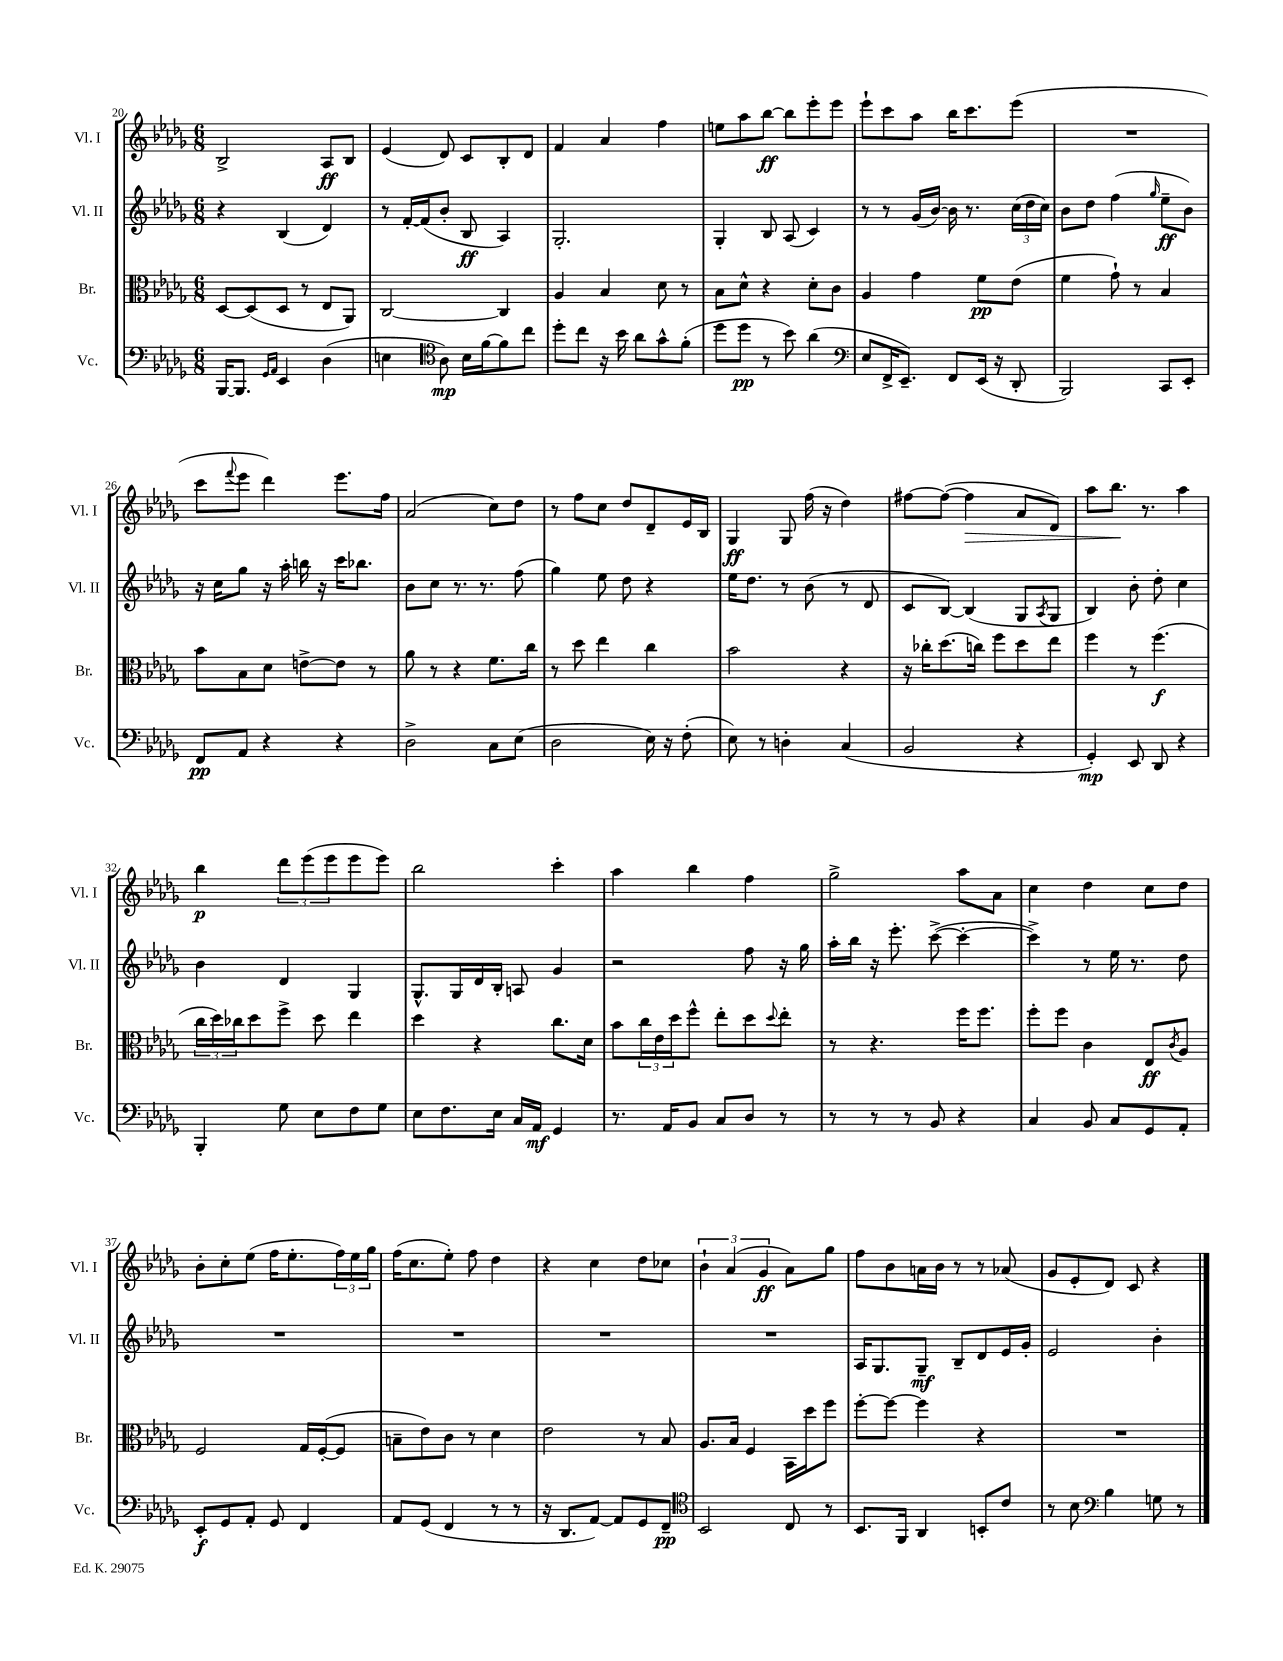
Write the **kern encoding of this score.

**kern	**kern	**kern	**kern
*staff4	*staff3	*staff2	*staff1
*clefF4	*clefC3	*clefG2	*clefG2
*k[b-e-a-d-g-]	*k[b-e-a-d-g-]	*k[b-e-a-d-g-]	*k[b-e-a-d-g-]
*M6/8	*M6/8	*M6/8	*M6/8
[16BBB-	[8D-	4r	2B-^
8.BBB-]	.	.	.
.	(8D-]	.	.
16qqGG-	.	.	.
16qqAA-	.	.	.
4EE-	8D-	(4B-	.
.	8r	.	.
(4D-	8E-	4d-)	8A-
.	8AA-)	.	8B-
=	=	=	=
4E	[2C	8r	(4e-
.	.	[16f'	.
.	.	(16f]	.
*clefC4	*	*	*
8A-)	.	8b-'	8d-)
16B-	.	8B-	8c
[16f	.	.	.
8f]	4C]	4A-)	8B-'
8cc	.	.	8d-
=	=	=	=
8dd-'	4A-	2.G-'	4f
8cc	.	.	.
16r	4B-	.	4a-
16b-	.	.	.
8a-	.	.	.
8g-^^	8d-	.	4ff
(8f'	8r	.	.
=	=	=	=
8dd-	8B-	4G-'	8ee
8dd-	8d-^^	.	8aa-
8r	4r	8B-	[8bb-
8b-)	.	(8A-	8bb-]
(4a-	8d-'	4c)	8eee-'
.	8c	.	8eee-
=	=	=	=
*clefF4	*	*	*
8E-	4A-	8r	8eee-`
16FF^	.	8r	8ccc
8.EE-~)	.	.	.
.	4g-	(16g-	8aa-
.	.	[16b-)	.
8FF	.	16b-]	16bb-
.	.	8.r	8.ccc
(16EE-	8f	.	.
16r	.	.	.
8DD-'	(8e-	(24cc	(8eee-
.	.	24dd-	.
.	.	24cc)	.
=	=	=	=
2BBB-)	4f	8b-	2.r
.	.	8dd-	.
.	8g-`)	(4ff	.
.	8r	.	.
.	.	16qqgg-	.
8CC	4B-	8ee-~	.
8EE-'	.	8b-)	.
=	=	=	=
8FF	8b-	16r	8ccc
.	.	16cc	.
.	.	.	8qqfff
8AA-	8B-	8gg-	8eee-
4r	8d-	16r	4ddd-)
.	.	16aa-'	.
.	[8e^	16bb	.
.	.	16r	.
4r	8e]	16ccc	8.eee-
.	.	8.bb-	.
.	8r	.	.
.	.	.	16ff
=	=	=	=
2D-^	8a-	8b-	(2a-
.	8r	8cc	.
.	4r	8.r	.
.	.	8.r	.
8C	8.f	.	8cc)
(8E-	.	(8ff	8dd-
.	16cc	.	.
=	=	=	=
2D-	8r	4gg-)	8r
.	8dd-	.	8ff
.	4ee-	8ee-	8cc
.	.	8dd-	8dd-
16E-)	4cc	4r	8d-~
16r	.	.	.
(8F'	.	.	16e-
.	.	.	16B-
=	=	=	=
8E-)	2b-	16ee-	4G-
.	.	8.dd-	.
8r	.	.	.
4D'	.	8r	8G-
.	.	(8b-	(16ff
.	.	.	16r
(4C	4r	8r	4dd-)
.	.	8d-	.
=	=	=	=
2BB-	16r	8c	[8ff#
.	16cc-'	.	.
.	(8.dd-	[8B-)	(8ff#_
.	.	(4B-]	4ff#]
.	16cc)	.	.
.	8ff	.	.
4r	8dd-	8G-	8a-
.	.	8qA-	.
.	8ee-	8G-	8d-)
=	=	=	=
4GG-')	4ff	4B-)	8aa-
.	.	.	8.bb-
8EE-	8r	8b-'	.
.	.	.	8.r
8DD-	(4.ff	8dd-'	.
4r	.	4cc	4aa-
=	=	=	=
4BBB-'	24cc	4b-	4bb-
.	24dd-)	.	.
.	24cc-	.	.
.	8dd-	.	.
8G-	8ff^	4d-	12ddd-
.	.	.	(12eee-
8E-	8dd-	.	.
.	.	.	12eee-
8F	4ee-	4G-	8eee-
8G-	.	.	8eee-)
=	=	=	=
8E-	4dd-	8.G-^^	2bb-
8.F	.	.	.
.	.	16G-	.
.	4r	16d-	.
16E-	.	16B-'	.
16C	.	8A	.
16AA-	.	.	.
4GG-	8.cc	4g-	4ccc'
.	16d-	.	.
=	=	=	=
8.r	8b-	2r	4aa-
.	24cc	.	.
.	24e-	.	.
16AA-	.	.	.
.	24dd-	.	.
8BB-	8ff^^	.	4bb-
8C	8ee-'	.	.
8D-	8dd-	8ff	4ff
.	8qqdd-	.	.
8r	8ee-'	16r	.
.	.	16gg-	.
=	=	=	=
8r	8r	16aa-'	2gg-^
.	.	16bb-	.
8r	4.r	16r	.
.	.	8.eee-'	.
8r	.	.	.
8BB-	.	([8ccc^	.
4r	16ff	4ccc'_	8aa-
.	8.ff	.	.
.	.	.	8a-
=	=	=	=
4C	8ff'	4ccc^])	4cc
.	8ff	.	.
8BB-	4c	8r	4dd-
8C	.	16ee-	.
.	.	8.r	.
8GG-	8E-	.	8cc
.	8qc	.	.
8AA-'	8A-	8dd-	8dd-
=	=	=	=
8EE-'	2F	2.r	8b-'
8GG-	.	.	8cc'
8AA-'	.	.	(8ee-
8GG-	.	.	16ff
.	.	.	8.ee-'
4FF	16G-	.	.
.	([16F'	.	.
.	8F]	.	24ff)
.	.	.	24ee-
.	.	.	24gg-
=	=	=	=
8AA-	8B~	2.r	(16ff
.	.	.	8.cc
(8GG-	8e-)	.	.
4FF	8c	.	8ee-')
.	8r	.	8ff
8r	4d-	.	4dd-
8r	.	.	.
=	=	=	=
16r	2e-	2.r	4r
8.DD-	.	.	.
[8AA-)	.	.	4cc
8AA-]	.	.	.
8GG-	8r	.	8dd-
8FF~	8B-	.	8cc-
=	=	=	=
*clefC4	*	*	*
2BB-	8.A-	2.r	6b-`
.	.	.	(6a-
.	16B-	.	.
.	4F	.	.
.	.	.	6g-
8C	16BB-	.	8a-)
.	16dd-	.	.
8r	8ff	.	8gg-
=	=	=	=
8.BB-	[8ff'	16A-	8ff
.	.	8.G-	.
.	8ff_	.	8b-
16FF	.	.	.
4AA-	4ff]	8G-~	16a
.	.	.	16b-
.	.	8B-~	8r
8BB'	4r	8d-	8r
8c	.	16e-	(8a-
.	.	16g-'	.
=	=	=	=
8r	2.r	2e-	8g-
8B-	.	.	8e-'
*clefF4	*	*	*
4B-	.	.	8d-)
.	.	.	8c
8G	.	4b-'	4r
8r	.	.	.
==	==	==	==
*-	*-	*-	*-
